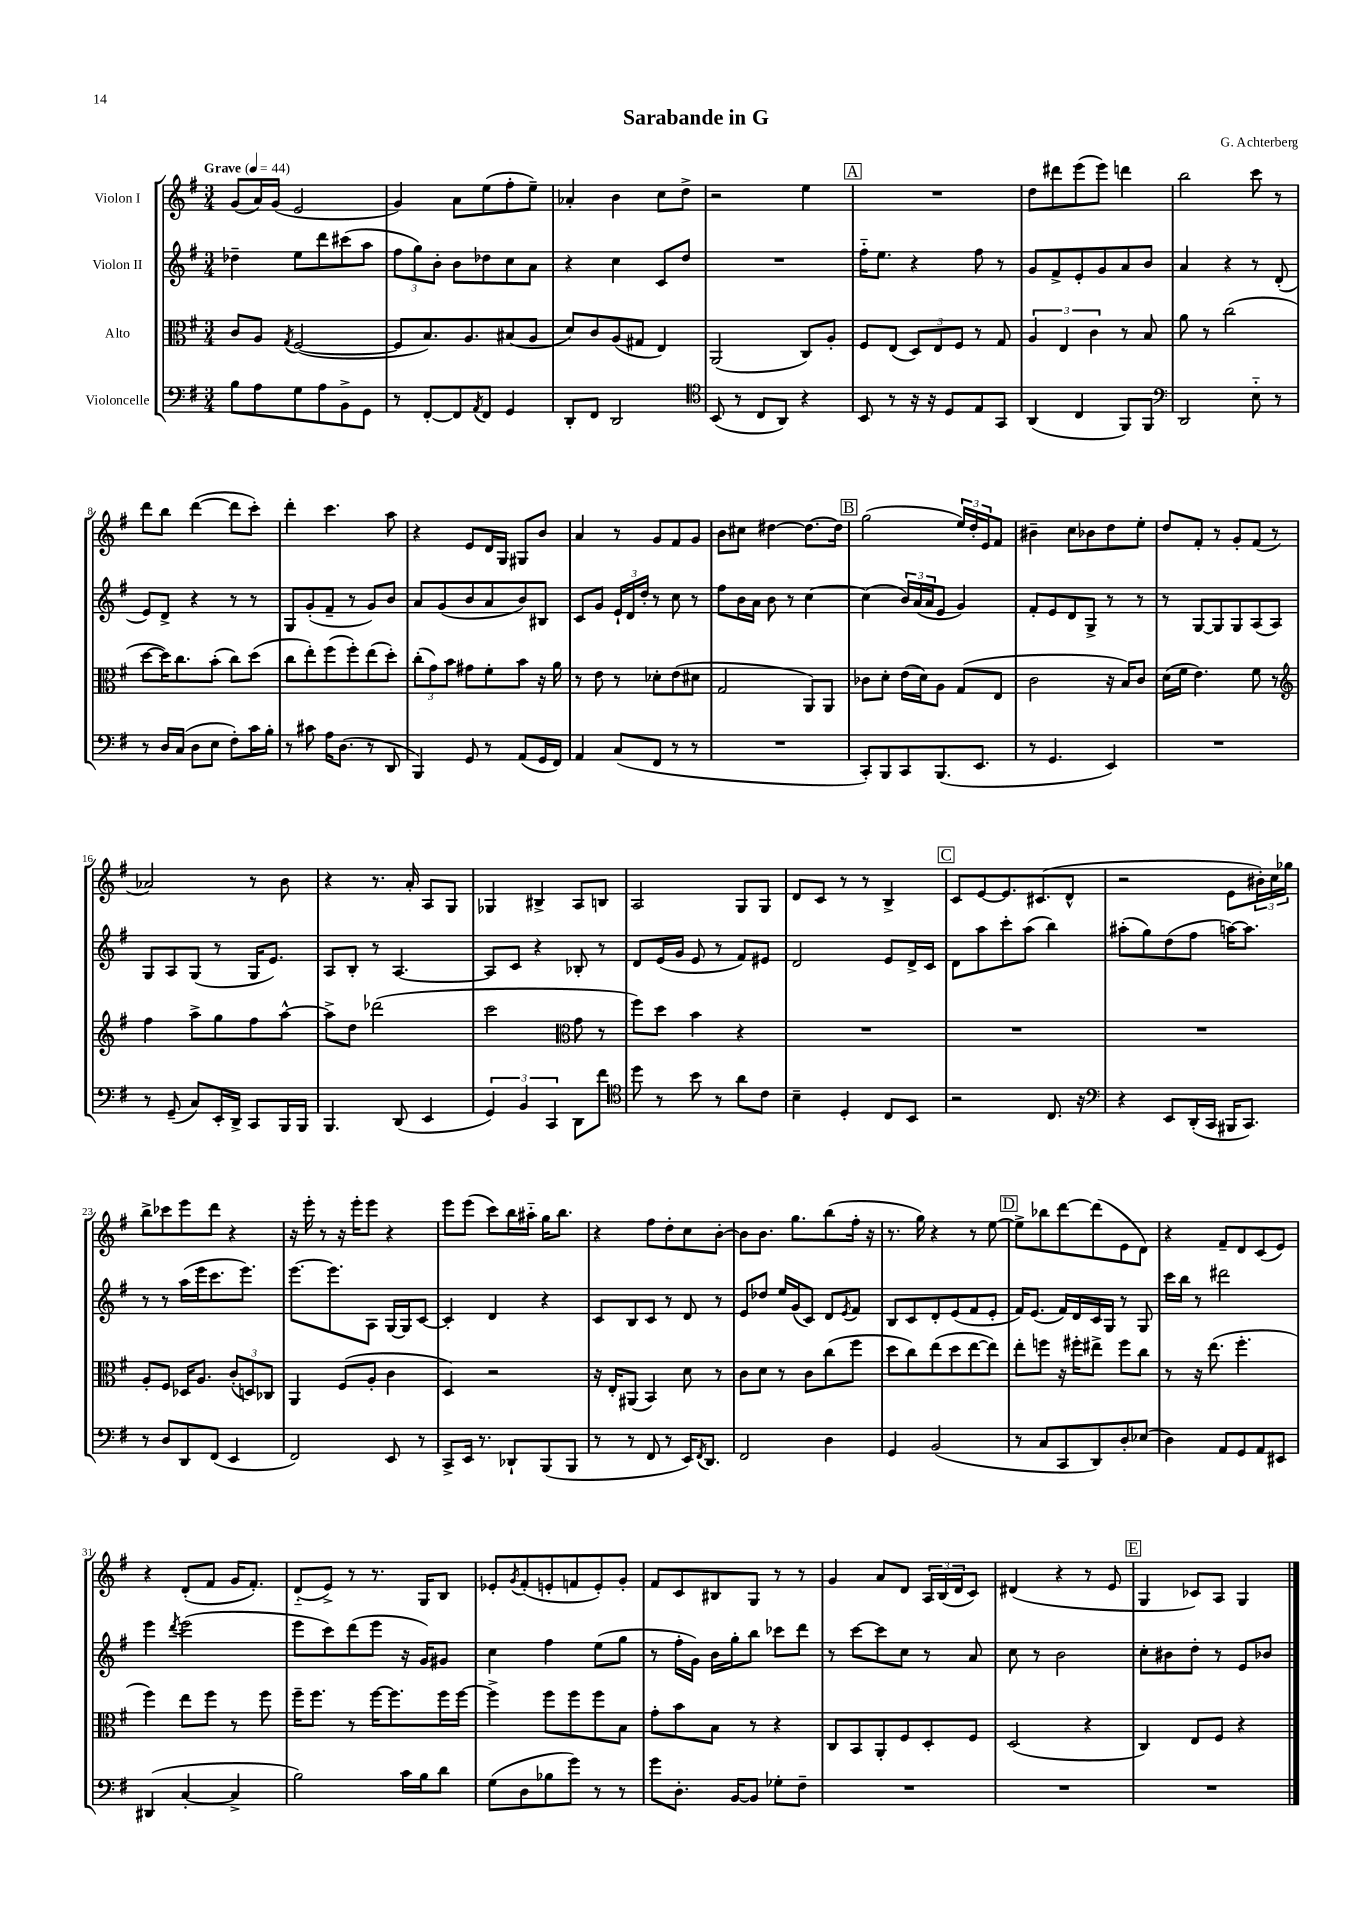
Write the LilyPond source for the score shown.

\header { title = "Sarabande in G" composer = "G. Achterberg" }
<<
\new StaffGroup <<
\new Staff = "s0" \with { instrumentName = "Violon I" } {
    \clef treble \key g \major \numericTimeSignature \time 3/4 \tempo "Grave" 4 = 44
    g'8( a'16) g'16( e'2 |
    g'4) a'8 e''8( fis''8-. e''8--) |
    aes'4-. b'4 c''8 d''8-> |
    r2 e''4 |
    \mark \markup { \box "A" } R2. |
    d''8 dis'''8 e'''8( e'''8) d'''4 |
    b''2 c'''8 r8 |
    d'''8 b''8 d'''4~( d'''8 c'''8-.) |
    d'''4-. c'''4. a''8 |
    r4 e'8 d'16 g16 gis8 b'8 |
    a'4 r8 g'8 fis'8 g'8 |
    b'8 cis''8 dis''4~ dis''8.~ dis''16 |
    \mark \markup { \box "B" } g''2( \tuplet 3/2 { e''16) d''16-. e'16 } fis'8 |
    bis'4-- c''8 bes'8 d''8 e''8-. |
    d''8 fis'8-. r8 g'8-. fis'8( r8 |
    aes'2) r8 b'8 |
    r4 r8. a'16-. a8 g8 |
    ges4 bis4-> a8 b8 |
    a2 g8 g8 |
    d'8 c'8 r8 r8 b4-> |
    \mark \markup { \box "C" } c'8 e'8~ e'8. cis'8.( d'8-^ |
    r2 e'8 \tuplet 3/2 { bis'16-.) c''16 ges''16 } |
    b''8-> ces'''8 e'''8 d'''8 r4 |
    r16 e'''16-. r8 r16 e'''16-. e'''8 r4 |
    e'''8 e'''8( c'''8) b''16 ais''16-_ g''16 b''8. |
    r4 fis''8 d''8-. c''8 b'8~-. |
    b'8 b'8. g''8. b''8( fis''16-. r16 |
    r8. g''16) r4 r8 e''8~ |
    \mark \markup { \box "D" } e''8-> bes''8 d'''8~ d'''8( e'8 d'8) |
    r4 fis'8-- d'8 c'8( e'8) |
    r4 d'8-.( fis'8 g'16 fis'8.-.) |
    d'8-_( e'8->) r8 r8. g16 b8 |
    ees'8-. \acciaccatura { g'8 } fis'8-.( e'8-. f'8 e'8-.) g'8-. |
    fis'8 c'8 bis8 g8 r8 r8 |
    g'4 a'8 d'8 \tuplet 3/2 { a16 b16( d'16 } c'8) |
    dis'4( r4 r8 e'8 |
    \mark \markup { \box "E" } g4 ces'8) a8 g4 \bar "|." |
}
\new Staff = "s1" \with { instrumentName = "Violon II" } {
    \clef treble \key g \major \numericTimeSignature \time 3/4
    des''4-- e''8 d'''8 cis'''8( a''8 |
    \tuplet 3/2 { fis''8 g''8) b'8-. } b'8 des''8 c''8 a'8 |
    r4 c''4 c'8 d''8 |
    R2. |
    \mark \markup { \box "A" } fis''16-_ e''8. r4 fis''8 r8 |
    g'8 fis'8-> e'8-. g'8 a'8 b'8 |
    a'4 r4 r8 d'8-.( |
    e'8) d'8-> r4 r8 r8 |
    g8 g'8-.( fis'8-- r8 g'8) b'8 |
    a'8 g'8( b'8 a'8 b'8) bis8 |
    c'8 g'8 \tuplet 3/2 { e'16-! d'16 d''16-. } r8 c''8 r8 |
    fis''8 b'16 a'16 b'8 r8 c''4~ |
    \mark \markup { \box "B" } c''4( \tuplet 3/2 { b'16) a'16( a'16 } e'8 g'4) |
    fis'8-. e'8 d'8 g8-> r8 r8 |
    r8 g8~ g8 g8 a8( a8) |
    g8 a8 g8( r8 g16 e'8.) |
    a8 b8-. r8 a4.~ |
    a8 c'8 r4 bes8-. r8 |
    d'8 e'16( g'16 e'8 r8 fis'8) eis'8 |
    d'2 e'8 d'16-> c'16 |
    \mark \markup { \box "C" } d'8 a''8 c'''8-. a''8( b''4) |
    ais''8-.( g''8) d''8( fis''8 a''16~) a''8. |
    r8 r8 a''16( e'''16 c'''8. e'''8.) |
    e'''8.~ e'''8. a8 g16~ g16 c'8~ |
    c'4-. d'4 r4 |
    c'8 b8 c'8 r8 d'8 r8 |
    e'8 des''8 e''16 g'16( c'8) d'8 \acciaccatura { e'8 } fis'8 |
    b8 c'8 d'8-. e'8( fis'8 e'8-. |
    \mark \markup { \box "D" } fis'16) e'8.( fis'16) d'16 c'16 g16 r8 g8 |
    c'''16 b''16 r8 dis'''2 |
    e'''4 \acciaccatura { d'''8 } e'''2( |
    e'''8 c'''8) d'''8( e'''8 r16 g'16) gis'8 |
    c''4 fis''4 e''8( g''8 |
    r8 fis''16-. g'16) b'16 g''16-. b''8 ces'''8 d'''8 |
    r8 c'''8~ c'''8 c''8 r8 a'8 |
    c''8 r8 b'2 |
    \mark \markup { \box "E" } c''8-. bis'8 d''8-. r8 e'8 bes'8 \bar "|." |
}
\new Staff = "s2" \with { instrumentName = "Alto" } {
    \clef alto \key g \major \numericTimeSignature \time 3/4
    c'8 a8 \acciaccatura { g8 } fis2~( |
    fis8 b8.) a8. bis8( a8 |
    d'8) c'8 a8( gis8 e4) |
    a,2( c8) a8-. |
    \mark \markup { \box "A" } fis8 e8( \tuplet 3/2 { d8) e8 fis8 } r8 g8 |
    \tuplet 3/2 { a4 e4 c'4 } r8 b8 |
    a'8 r8 c''2( |
    d''8~ d''16) c''8. b'8-.( c''8) d''8( |
    c''8 e''8-.) fis''8( fis''8-.) e''8( d''8-.) |
    \tuplet 3/2 { c''8-.( g'8) b'8 } gis'8 fis'8-. b'8 r16 a'16 |
    r8 e'8 r8 des'8-. e'8( dis'8 |
    g2 a,8) a,8 |
    \mark \markup { \box "B" } ces'8 d'8-. e'16( d'16) a8 g8( e8 |
    c'2 r16 b16) c'8 |
    d'16( fis'16 e'4.) fis'8 r8 |
    \clef treble fis''4 a''8-> g''8 fis''8 a''8~-^ |
    a''8-> d''8 des'''2( |
    c'''2 \clef alto g'8 r8 |
    fis''8) d''8 b'4 r4 |
    R2. |
    \mark \markup { \box "C" } R2. |
    R2. |
    a8-. fis8 des16 a8. \tuplet 3/2 { c'8-.( d8) ces8 } |
    a,4 fis8( a8-. c'4 |
    d4) r2 |
    r16 e16-. ais,8( b,4) d'8 r8 |
    c'8 d'8 r8 c'8 c''8( fis''8 |
    d''8 c''8) e''8( d''8 e''8~ e''8) |
    \mark \markup { \box "D" } e''8-. f''8 r16 fis''16-. eis''8-> fis''8 c''8 |
    r8 r16 e''8.( fis''4.-. |
    fis''4) e''8 fis''8 r8 fis''8 |
    fis''16-- fis''8. r8 fis''16~ fis''8. fis''16 fis''16~ |
    fis''4-> fis''8 fis''8 fis''8 b8 |
    g'8-. b'8 b8 r8 r4 |
    c8 b,8 a,8-. fis8 d8-. fis8 |
    d2( r4 |
    \mark \markup { \box "E" } c4) e8 fis8 r4 \bar "|." |
}
\new Staff = "s3" \with { instrumentName = "Violoncelle" } {
    \clef bass \key g \major \numericTimeSignature \time 3/4
    b8 a8 g8 a8 b,8-> g,8 |
    r8 fis,8~-. fis,8 \acciaccatura { a,8 } fis,8 g,4 |
    d,8-. fis,8 d,2 |
    \clef tenor b,8( r8 c8 a,8) r4 |
    \mark \markup { \box "A" } b,8 r8 r16 r16 d8 e8 g,8 |
    a,4( c4 fis,8) fis,8 |
    \clef bass d,2 e8-_ r8 |
    r8 d16 c16( d8 e8 fis8-.) c'16 b16-. |
    r8 cis'8 a16 d8.( r8 d,8 |
    b,,4) g,8 r8 a,8( g,16 fis,16) |
    a,4 c8( fis,8 r8 r8 |
    R2. |
    \mark \markup { \box "B" } c,8-.) b,,8 c,8 b,,8.( e,8. |
    r8 g,4. e,4) |
    R2. |
    r8 g,8--( c8) e,16-. d,16-> c,8 b,,16 b,,16 |
    b,,4. d,8( e,4 |
    \tuplet 3/2 { g,4) b,4 c,4 } d,8 fis'8 |
    \clef tenor d''8 r8 b'8 r8 a'8 c'8 |
    b4-- d4-. c8 b,8 |
    \mark \markup { \box "C" } r2 c8. r16 |
    \clef bass r4 e,8 d,16-.( c,16 bis,,16 c,8.) |
    r8 d8 d,8 fis,8( e,4 |
    fis,2) e,8 r8 |
    c,8-> e,16 r8. des,8-! b,,8( b,,8 |
    r8 r8 fis,8 r8 e,16) \acciaccatura { fis,8 } d,8. |
    fis,2 d4 |
    g,4 b,2( |
    \mark \markup { \box "D" } r8 c8 c,8 d,8) d8-. ees8( |
    d4) a,8 g,8 a,8 eis,8 |
    dis,4( c4~-. c4-> |
    b2) c'16 b16 d'8 |
    g8( d8 bes8 g'8) r8 r8 |
    g'8 d8.-. b,16~ b,8 ges8-. fis8-- |
    R2. |
    R2. |
    \mark \markup { \box "E" } R2. \bar "|." |
}
>>
>>
